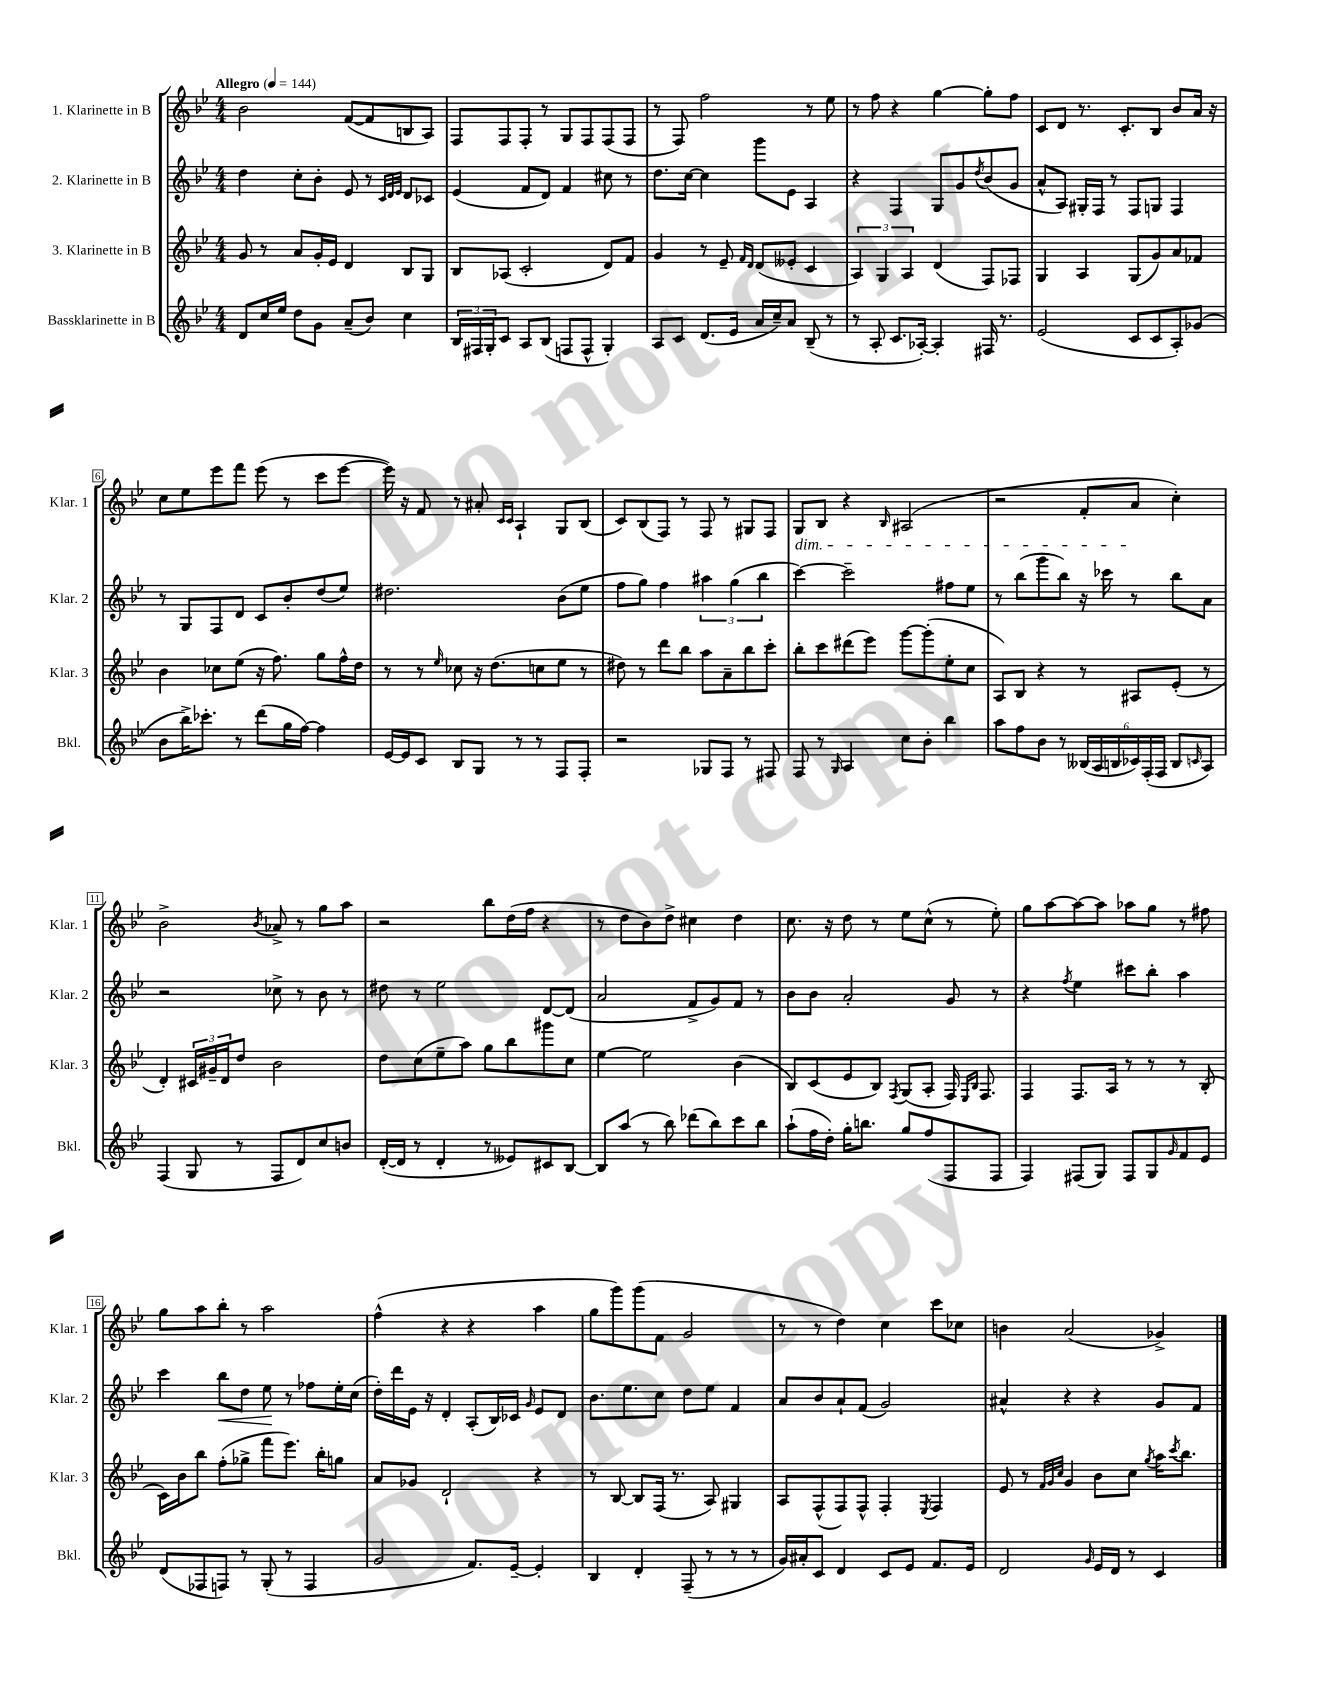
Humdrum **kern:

**kern	**kern	**kern	**kern
*staff4	*staff3	*staff2	*staff1
*clefG2	*clefG2	*clefG2	*clefG2
*k[b-e-]	*k[b-e-]	*k[b-e-]	*k[b-e-]
*M4/4	*M4/4	*M4/4	*M4/4
*MM144	*MM144	*MM144	*MM144
8d	8g	4dd	2b-
16cc	8r	.	.
16ee-	.	.	.
8dd	8a	8cc'	.
8g	16g'	8b-'	.
.	16e-	.	.
(8a~	4d	8e-	([8f
8b-)	.	8r	8f]
.	.	32qqc	.
.	.	32qqd	.
.	.	32qqe-	.
4cc	8B-	8d	8B
.	8G	8c-	8A)
=	=	=	=
24B-	8B-	(4e-	8F
24F#	.	.	.
24G'	.	.	.
8c	(8A-	.	8F
8A	2c'	8f	8F'
(8B-	.	8d)	8r
8F	.	4f	8G
8F^^	.	.	8F
4G')	8d)	8cc#	(8F
.	8f	8r	8F
=	=	=	=
8A	4g	8.dd	8r
8c	.	.	8F)
.	.	[16cc	.
(8.d	8r	4cc]	2ff
.	8e-~	.	.
16e-	.	.	.
.	16qqf	.	.
.	16qqd	.	.
16a	(8d	8ggg	.
16cc~)	.	.	.
8a	8e--'	8e-	.
(8B-~	4c	4A	8r
8r	.	.	8ee-
=	=	=	=
8r	6A)	4r	8r
8A'	.	.	8ff
.	6G	.	.
8.c	.	4F	4r
.	6A	.	.
[16A-')	.	.	.
4A-']	(4d	8G	[4gg
.	.	8g	.
.	.	8qdd	.
16F#	8F)	(8b-	8gg']
8.r	.	.	.
.	8F-	8g	8ff
=	=	=	=
(2e-	4G	8a^^	8c
.	.	8A)	8d
.	4A	16G#'	8.r
.	.	16F	.
.	.	8r	.
.	.	.	8.c'
8c	(8G	8F	.
8c	8g)	8G	8B-
8A')	8a	4F	8b-
(8g-	8f-	.	16a
.	.	.	16r
=	=	=	=
8b-	4b-	8r	8cc
16bb-^)	.	8G	8ee-
8.ccc-'	.	.	.
.	8cc-	8F	8eee-
8r	(8ee-	8d	8fff
(8ddd	16r	8c	(8eee-
.	8.ff)	.	.
16gg	.	8b-'	8r
[16ff)	.	.	.
4ff]	8gg	(8dd	8ccc
.	16ff^^	8ee-)	[8eee-
.	16dd	.	.
=	=	=	=
[16e-	8r	2.dd#	16eee-])
16e-]	.	.	16r
8c	8r	.	8f
.	16qqee-	.	.
8B-	8cc-	.	8r
8G	16r	.	8a#'
.	(8.dd	.	.
.	.	.	16qqc
.	.	.	16qqc
8r	.	.	4A`
8r	8cc	.	.
8F	8ee-	(8b-	8G
8F'	8r	8ee-	(8B-
=	=	=	=
2r	8dd#)	8ff	8c)
.	8r	8gg)	(8B-
.	8ddd	4ff	8F)
.	8bb-	.	8r
8G-	8aa	6aa#	8F
8F	8a~	.	8r
.	.	(6gg	.
8r	8bb-	.	8G#
.	.	6bb-	.
8F#	8ccc'	.	8F
=	=	=	=
8F	8bb-'	[4ccc)	8G
8r	8ccc	.	8B-
16qqG	.	.	.
4A	(8ddd#	2ccc~]	4r
.	8eee-)	.	.
.	.	.	16qqB-
8cc	[8ggg	.	(2A#
8b-'	(8ggg']	.	.
4bb-	8ee-'	8ff#	.
.	8cc	8ee-	.
=	=	=	=
8aa	8A)	8r	2r
8ff	8B-	(8bb-	.
8b-	4r	8ggg	.
8r	.	8bb-)	.
(24B--	8r	16r	8f'
24A	.	.	.
.	.	16ccc-	.
24B	.	.	.
24c-)	8A#	8r	8a
(24F'	.	.	.
24F	.	.	.
8B	(8e-'	8bb-	4cc')
16qqc	.	.	.
8A)	8r	8a	.
=	=	=	=
(4F	4d')	2r	2b-^
8G	24c#	.	.
.	24g#~	.	.
.	24d	.	.
8r	8dd	.	.
.	.	.	8qb-
8F	2b-	8cc-^	8a-^
8d)	.	8r	8r
8cc	.	8b-	8gg
8b	.	8r	8aa
=	=	=	=
([16d'	8dd	8dd#	2r
16d]	.	.	.
8r	(8cc	8r	.
4d'	8ee-~	2ee-	.
.	8aa)	.	.
8r	8gg	.	8bb-
8e--)	8bb-	.	(16dd
.	.	.	16ff
8c#	8ggg#	[8d	4r
[8B-	8cc	(8d]	.
=	=	=	=
8B-]	[4ee-	2a	8r
(8aa	.	.	8dd
8r	2ee-]	.	8b-)
8bb-)	.	.	8dd^
(8ddd-	.	8f^	4cc#
8bb-)	.	8g)	.
8ccc	(4b-	8f	4dd
8bb-	.	8r	.
=	=	=	=
(8aa`	8B-)	8b-	8.cc
16ff	(8c	8b-	.
16dd')	.	.	16r
16gg'	8e-	2a'	8dd
8.bb	.	.	.
.	8B-)	.	8r
.	8qF	.	.
8gg	(8G	.	8ee-
(8ff	8A'	.	(8cc^^
8F	16F)	8g	8r
.	16qqE-	.	.
.	16qqB-	.	.
.	8.F	.	.
8F	.	8r	8ee-')
=	=	=	=
4F)	4F	4r	8gg
.	.	.	[8aa
.	.	8qff	.
(8F#	8.F	4ee-	8aa_
8G)	.	.	8aa]
.	16A	.	.
8F#	8r	8ccc#	8aa-
8G	8r	8bb-'	8gg
16qqg	.	.	.
8f	8r	4aa	8r
8e-	(8B-'	.	8ff#
=	=	=	=
(8d	16c)	4ccc	8gg
.	16b-	.	.
8F-	8bb-	.	8aa
8F)	(8ff'	8bb-	8bb-'
8r	8gg-^	8dd	8r
(8G'	8fff	8ee-	2aa
8r	8.eee-)	8r	.
4F	.	8ff-	.
.	16bb-'	.	.
.	8gg	16ee-'	.
.	.	(16cc	.
=	=	=	=
2g	8a	16dd')	(4ff^^
.	.	16ddd	.
.	8g-	16e-	.
.	.	16r	.
.	2d`	4d'	4r
8.f)	.	(8A'	4r
.	.	16B-)	.
[16e-~	.	16c-	.
.	.	16qqg	.
4e-']	4r	8e-	4aa
.	.	8d	.
=	=	=	=
4B-	8r	8.b-	8gg
.	[8B-	.	8ggg)
.	.	8.ee-	.
4d'	8B-]	.	(8ggg
.	(16F	8cc	8f
.	8.r	.	.
(8F~	.	8dd	2g
8r	8A)	8ee-	.
8r	4G#	4f	.
8r	.	.	.
=	=	=	=
16g)	8A	8a	8r
16a#'	.	.	.
8c	(8F^^	8b-	8r
4d	8F)	8a`	4dd)
.	8F^^	(8f	.
8c	4F'	2g)	4cc
8e-	.	.	.
.	8qE-	.	.
8.f	4F	.	8ccc
.	.	.	8cc-
16e-	.	.	.
=	=	=	=
2d	8e-	4a#^^	4b
.	8r	.	.
.	32qqf	.	.
.	32qqg	.	.
.	32qqcc	.	.
.	4g	4r	(2a
16qqg	.	.	.
16e-	8b-	4r	.
16d	.	.	.
8r	8cc	.	.
.	8qgg	.	.
4c	16aa	8g	4g-^)
.	8qccc	.	.
.	8.bb-	.	.
.	.	8f	.
==	==	==	==
*-	*-	*-	*-
